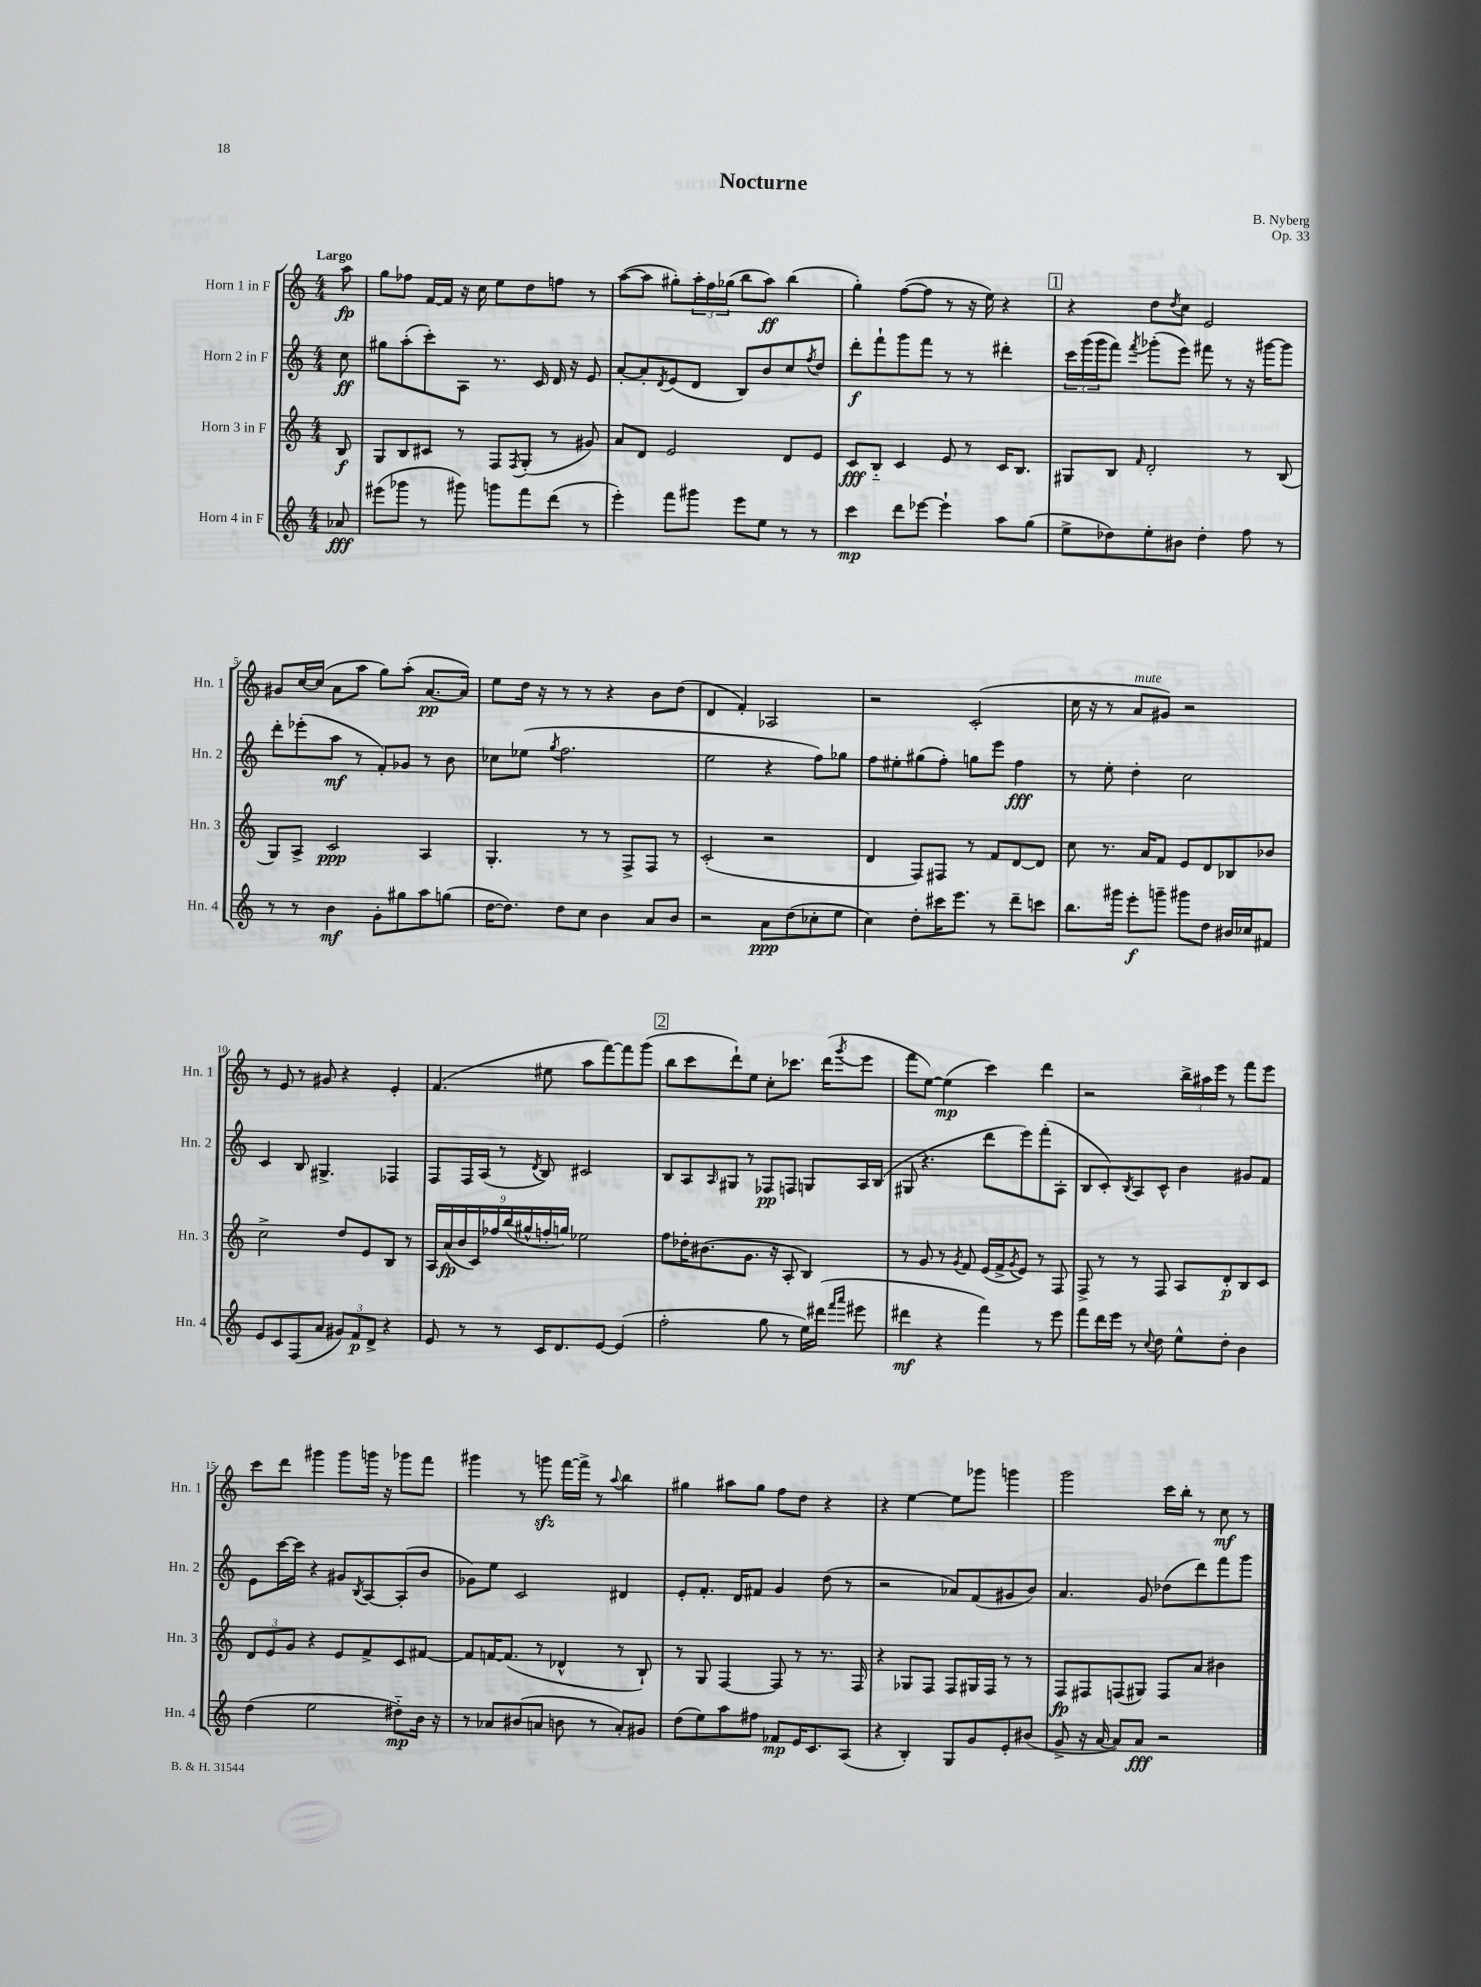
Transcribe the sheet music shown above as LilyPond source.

\header { title = "Nocturne" composer = "B. Nyberg" opus = "Op. 33" }
<<
\new StaffGroup <<
\new Staff = "s0" \with { instrumentName = "Horn 1 in F" shortInstrumentName = "Hn. 1" } {
    \clef treble \key c \major \numericTimeSignature \time 4/4 \partial 8 \tempo "Largo"
    a''8\fp |
    g''8 fes''8 f'16~ f'16 r16 c''16 e''8 d''8 f''8 r8 |
    a''8~( a''8 gis''8-.) \tuplet 3/2 { a''16-. f''16 ges''16( } b''8 a''8\ff) b''4( |
    g''4-.) f''8~( f''8 r8 r16 e''16) r4 |
    \mark \markup { \box "1" } r4 d''8 \acciaccatura { d''8 } c''8 e'2 |
    gis'8 c''16~ c''16( a'8 a''8 g''8) a''8-.( a'8.~\pp a'16) |
    e''8 d''16 r16 r8 r8 r4 b'8 d''8( |
    d'4 f'4-.) aes2 |
    r2 c'2-.( |
    c''16 r16 r8 a'8^\markup { \italic "mute" } gis'8) r2 |
    r8 e'8 r8 gis'8 r4 e'4-. |
    f'4.( eis''8 a''8 f'''8~) f'''8 g'''8( |
    \mark \markup { \box "2" } b''8 c'''8 d'''8-!) e''8 c''8-. ces'''8. d'''16( \acciaccatura { g'''8 } e'''8 |
    f'''8 e''8~) e''4\mp( c'''4) d'''4 |
    r2 \tuplet 3/2 { b''16-> ais''16 e'''16 } r8 f'''8 e'''8 |
    c'''8 d'''8 gis'''4 gis'''8 g'''16 r16 ges'''8 f'''8 |
    gis'''4 r8 g'''8\sfz f'''16~ f'''16-> r8 \appoggiatura { a''8 } b''4 |
    gis''4 ais''8 gis''8 f''8 d''8 r4 |
    r4 e''4~ e''8 ges'''8 g'''4 |
    g'''2 c'''16 b''16-. r8 c''8\mf r8 \bar "|." |
}
\new Staff = "s1" \with { instrumentName = "Horn 2 in F" shortInstrumentName = "Hn. 2" } {
    \clef treble \key c \major \numericTimeSignature \time 4/4 \partial 8
    c''8\ff |
    gis''8 a''8-.( c'''8-.) a8 r8. c'16 d'16 r16 e'8 |
    a'8~-. a'8-. \acciaccatura { d'8 } e'8( d'8 b8) b'8 c''8 \acciaccatura { f''8 } d''8 |
    d'''8-.\f f'''8-! g'''8 f'''8 r8 r8 dis'''4-. |
    \mark \markup { \box "1" } \tuplet 3/2 { c'''16 g'''16( g'''16 } f'''8) \acciaccatura { f'''8 } ges'''8-.( e'''8) fis'''8 r8 r16 gis'''16~ gis'''8 |
    d'''8-. ees'''8-.( a''8\mf r8 f'8-.) ges'8 r8 b'8 |
    ces''8 ees''8( \acciaccatura { g''8 } f''2. |
    e''2 r4 f''8) ges''8 |
    f''8 eis''8-. gis''8( f''8-.) g''8 e'''8 f''4\fff |
    r8 e''8-. d''4-. c''2 |
    c'4 b8 gis4.-> fes4 |
    f8 f16 a16( r8 \acciaccatura { d'8 } b8) cis'2 |
    \mark \markup { \box "2" } b8 a8 \grace { a16 } gis8 r8 fes8\pp f8 g8 a16 b16( |
    gis8 r4. d'''8 e'''8) f'''8-.( a8-. |
    b8 c'8-.) \acciaccatura { b8 } a8 c'8-^ b'4 gis'8 f'8 |
    e'8 c'''16~ c'''16 r4 gis'8 \acciaccatura { b8 } a8~ a8-.( b'8 |
    ges'8) e''8 c'2 dis'4 |
    e'8-. f'8.-. d'16 fis'8 g'4 d''8( r8 |
    r2 aes'8) f'8( gis'8 b'8) |
    a'4. g'8 des''8( d'''8) f'''8 g'''8 \bar "|." |
}
\new Staff = "s2" \with { instrumentName = "Horn 3 in F" shortInstrumentName = "Hn. 3" } {
    \clef treble \key c \major \numericTimeSignature \time 4/4 \partial 8
    b8\f |
    g8 b8 cis'8 r8 f8 \acciaccatura { f8 } g8-.( r8 gis'8) |
    a'8 d'8 e'2 d'8 e'8 |
    c'8\fff b8-_ c'4 e'8 r8 c'16 b8. |
    \mark \markup { \box "1" } gis8 b8 \grace { f'16 } d'2-. r8 b8( |
    g8) a8-> c'2\ppp a4 |
    g4.-. r8 r8 f8-> f8 r8 |
    c'2-.( r2 |
    d'4 f8) fis8 r8 f'8 d'8~ d'8 |
    c''8 r8. a'16 f'8 e'8 d'8 bes8 bes'8 |
    c''2-> d''8 e'8 b8 r8 |
    \tuplet 9/8 { a16 a'16\fp( b'16 c'16) fes''16 b''16( gis''16-^ f''16-. g''16) } ees''2 |
    \mark \markup { \box "2" } f''8 des''16-. bis'8.( g'8. r16 a8-. b4) |
    r8 g'8 r8 \acciaccatura { g'8 } f'8 e'16( f'16-> \acciaccatura { g'8 } e'8) r8 f8 |
    f8-> r8 r8 f8 a8 d'8-.\p b8 c'8 |
    \tuplet 3/2 { d'8 e'8 g'8 } r4 e'8 f'8-> c'8 fis'8~ |
    fis'8 f'16~ f'8.( r8 des'4-^ r8 b8-!) |
    r8 g8 f4~ f8 r8 r8. f16 |
    r4 ges8 f8 f8 gis16 f16 r8 r8 |
    f8\fp fis8 f8( gis8) f8 a'8 bis'4 \bar "|." |
}
\new Staff = "s3" \with { instrumentName = "Horn 4 in F" shortInstrumentName = "Hn. 4" } {
    \clef treble \key c \major \numericTimeSignature \time 4/4 \partial 8
    aes'8\fff |
    eis'''8( ges'''8 r8 gis'''8) g'''8 f'''8 d'''8( r8 |
    e'''4-.) f'''8 gis'''8 e'''8 e''8 r8 r8 |
    c'''4\mp d'''8 ees'''8~ ees'''4-! a''8 g''8( |
    \mark \markup { \box "1" } e''8-> des''8) e''8-. bis'8 des''4-. f''8 r8 |
    r8 r8 b'4\mf g'8-. gis''8 a''8 g''8( |
    d''16~ d''8.) d''8 c''8 b'4 a'8 b'8 |
    r2 a'8\ppp d''8( ces''8-. e''8 |
    c''4) d''8-. cis'''16 e'''8. r8 d'''8-- c'''8 |
    b''8. gis'''16 e'''8-.\f g'''8-- gis'''8 d''8 bis'16 ces''16 fis'8 |
    e'8 c'8 f8( a'8 \tuplet 3/2 { gis'8) f'8\p d'8-> } r4 |
    e'8 r8 r8 c'16 d'8. e'8~ e'4( |
    \mark \markup { \box "2" } f''2-. g''8 r8 e''16) dis'''16( \grace { f'''16 a'''16 } eis'''8 |
    dis'''4\mf r4 f'''4) r8 e'''8 |
    f'''8 d'''16 e'''16 r8 \appoggiatura { c''8 } d''8 e''8-^ d''8-. b'4 |
    d''4( e''2 dis''8-_\mp) b'16 r16 |
    r8 aes'8 bis'8( a'8 b'8 r8 a'8-.) gis'8 |
    d''8( e''8) a''8 fis''8 fes'8\mp e'16 c'8. a8( |
    r4 b4-.) g8 g'8 e'8-. bis'8( |
    g'8-> r16 a'16~ a'8) a'8\fff r2 \bar "|." |
}
>>
>>
